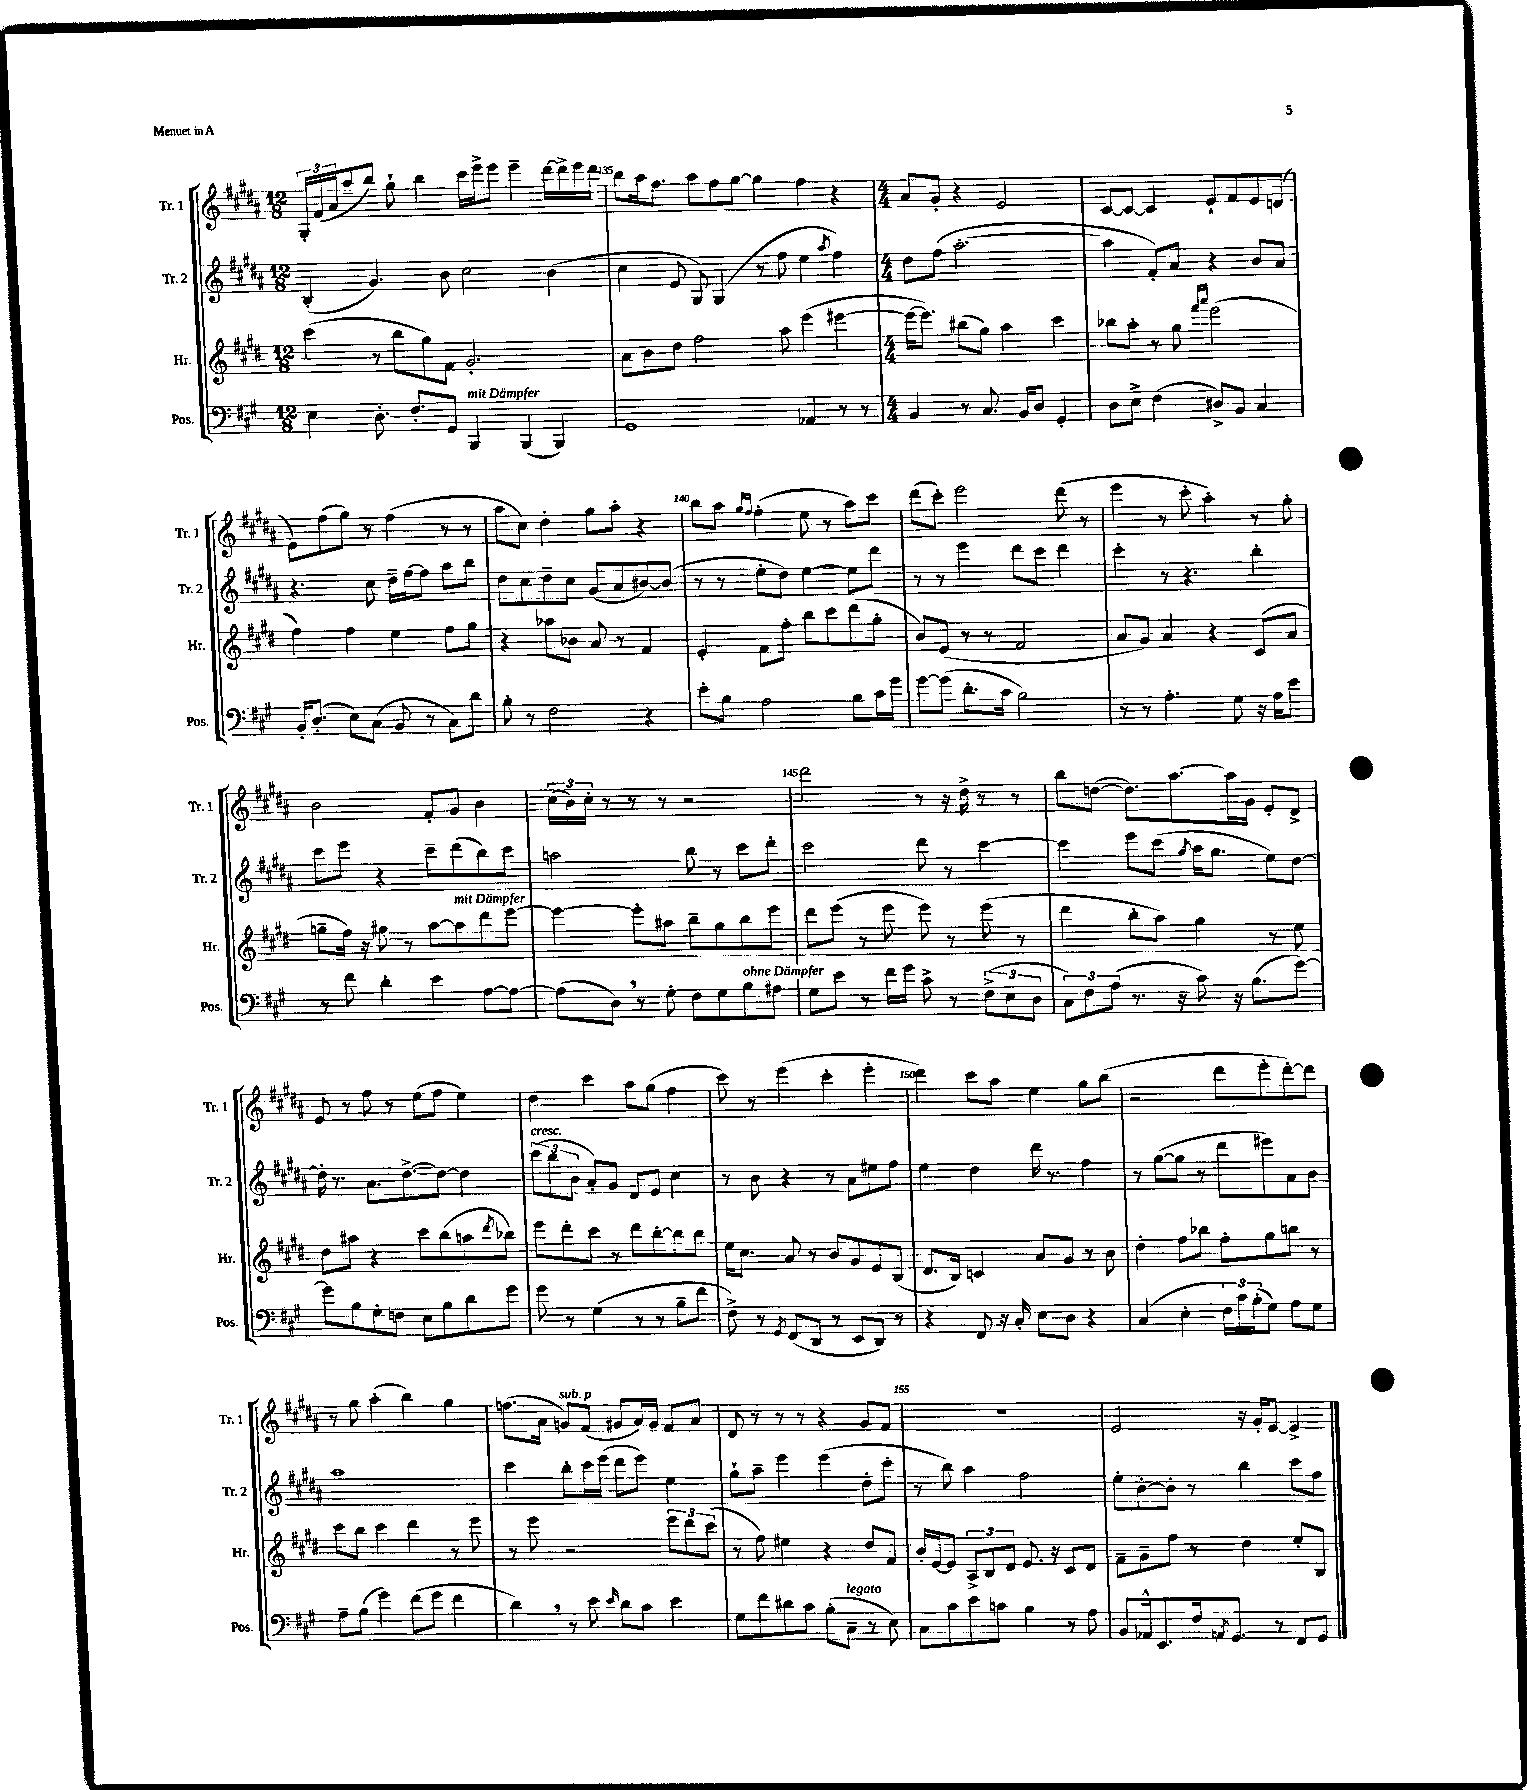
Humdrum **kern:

**kern	**kern	**kern	**kern
*staff4	*staff3	*staff2	*staff1
*clefF4	*clefG2	*clefG2	*clefG2
*k[f#c#g#]	*k[f#c#g#d#]	*k[f#c#g#d#a#]	*k[f#c#g#d#a#]
*M12/8	*M12/8	*M12/8	*M12/8
4E\	(4ccc#\	(4B'/	24G#'/LL
.	.	.	(24f#/
.	.	.	24a#/J
.	.	.	8aa#~/
8.D'\	8r	4.g#/)	8bb/J)
.	8bb\L	.	8gg#`\
8.F#'/L	.	.	.
.	8gg#\)	.	4bb\
8GG#/J	8f#\J	8b\	.
4BBB/	2.g#'/	2cc#\	16ccc#\LL
.	.	.	16eee^\J
.	.	.	8eee\J
(4BBB/	.	.	4eee~\
4BBB/)	.	(4b\	[16ddd#\LL
.	.	.	16ddd#^\]
.	.	.	16eee\
.	.	.	16ddd#\JJ
=	=	=	=
1GG#	8a\L	4cc#\	8bb\L
.	8b\	.	16aa#\k
.	.	.	8.ff#\J
.	8dd#\J	8e/	.
.	2ff#\	8G#/)	8aa#\L
.	.	(4G#/	8ff#\
.	.	.	[8gg#\J
.	.	8r	4gg#\]
.	8aa\	8ff#\	.
4AA-/	(4eee\	4ee\	4ff#\
.	.	8qaa#/	.
8r	[4eee#\	4ff#\)	4r
8r	.	.	.
=	=	=	=
*M4/4	*M4/4	*M4/4	*M4/4
4BB/	16eee#\_LK	8dd#\L	8a#/L
.	8.eee#\]J)	.	.
.	.	(8ff#\J	8g#'/J
8r	(8bb#\L	[2.aa#'\	4r
8.C#/	8gg#\J)	.	.
.	4aa\	.	2e/
16BB/LK	.	.	.
8D/J	.	.	.
4GG#'/	4ccc#\	.	.
=	=	=	=
8D\L	8bb-\L	4aa#\]	[8c#/L
8E^\J	8aa'\J	.	8c#/_J
(4F#\	8r	8f#'/L)	4c#/]
.	8gg#\	8a#/J	.
.	16qqfff#/LL	.	.
.	16qqaaa/JJ	.	.
8D#^/L)	(2eee\	4r	8e`/L
8BB/J	.	.	8f#/
4C#/	.	8b/L	8e/
.	.	8a#/J	(8d/J
=	=	=	=
16BB'/LK	4ff#\)	4.r	8e\L)
(8.D'/J	.	.	.
.	.	.	(8ff#\
8E\L)	4ff#\	.	8gg#\J)
(8C#\J	.	8cc#\	8r
8BB/	4ee\	16dd#~\LL	(4ff#\
.	.	[16ff#\J	.
8r	.	8ff#\]J	.
8C#\L)	8ff#\L	8aa#\L	8r
8d\J	8gg#\J	8bb\J	8r
=	=	=	=
8B'\	4r	8dd#\L	8aa#\L
8r	.	8cc#\	8cc#\J)
2F#\	8aa-\L	8dd#~\	4dd#'\
.	8b-\J	8cc#\J	.
.	8a/	(8g#/L	8gg#\L
.	8r	8a#/	8aa#'\J
4r	4f#/	[8b#/)	4r
.	.	(8b#/]J	.
=	=	=	=
8e'\L	4e'/	8r	8bb\L
8B\J	.	8r	8aa#\J
.	.	.	16qqgg#/LL
.	.	.	16qqff#/JJ
2A\	8f#\L	8ee'\L	(4ff#'\
.	8ff#'\J	8dd#\J)	.
.	8bb\L	[4ee\	8ee\
.	8ccc#\	.	8r
8B\L	(8ddd#\	8ee\]L	8aa#\L)
16c#\L	8gg#'\J	8ddd#\J	8ccc#\J
16g#\JJ	.	.	.
=	=	=	=
[8g#\L	8b/L)	8r	(8ddd#\L
(8g#\]J	(8e/J	8r	8ccc#'\J)
8.d'\L	8r	4eee\	2eee\
.	8r	.	.
16c#\Jk	.	.	.
2B\)	2f#/	8ddd#\L	.
.	.	8ccc#\J	.
.	.	4ddd#\	(8ddd#\
.	.	.	8r
=	=	=	=
8r	8a/L	4ccc#'\	4eee\
8r	8g#/J)	.	.
4.A'\	4a/	8r	8r
.	.	4.r	8ccc#'\
.	4r	.	4aa#'\)
8G#\	.	.	.
16r	(8c#/L	4bb'\	8r
16A\LK	.	.	.
8e\J	8a/J	.	8gg#'\
=	=	=	=
8r	8gg~\L	8ccc#\L	2b\
8f#\	16ff#\Jk)	8eee\J	.
.	16r	.	.
4d'\	8gg#\	4r	.
.	8r	.	.
4e\	[8aa\L	8ccc#~\L	8f#'/L
.	8aa\]	(8ddd#\	8g#/J
[8A\L	8ddd#\	8bb\)	4b\
8A\_J	[8eee\J	8ccc#\J	.
=	=	=	=
(8A\]L	4eee\_	2aa\	(24cc#\LL
.	.	.	24b\)
.	.	.	24cc#'\JJ
8D\J)	.	.	8r
8r	8eee'\]L	.	8r
8G#'\	8aa#\J	.	8r
8F#\L	8bb~\L	8bb\	2r
8G#\	8gg#\	8r	.
8B\	8bb\	8ccc#\L	.
8A#\J	8eee\J	8ddd#'\J	.
=	=	=	=
8G#\L	8ddd#\L	2ccc#\	2ddd#\
8e\J	(8eee\J	.	.
8r	8r	.	.
16f#\LL	8eee\	.	.
16g#\JJ	.	.	.
8c#^\	8eee\)	8ddd#\	8r
8r	8r	8r	16r
.	.	.	16dd#^\
(12F#^\L	(8eee\	[4ccc#\	8r
12E\	.	.	.
.	8r	.	8r
12D\J	.	.	.
=	=	=	=
12C#\L)	4ddd#\	4ccc#\]	8bb\L
12F#\	.	.	.
.	.	.	([8dd\J
(12A\J	.	.	.
8.r	8bb'\L	8eee\L	8.dd\]L)
.	8aa\J)	(8ccc#\J	.
16r	.	.	[8.aa#\
.	.	8qgg#/	.
8c#\)	4gg#\	16aa#\LK	.
.	.	8.gg#\J	.
16r	.	.	16aa#\]L
(8.B\L	.	.	16g#\JJ
.	8r	8ee\L)	8e'/L
[8g#\J)	8ee\	[8dd#\J	8d#^/J
=	=	=	=
8g#\]L	8dd#\L	16dd#'\]	8e/
.	.	8.r	.
8B\	8aa#\J	.	8r
8G#'\	4r	8.a#\L	8ff#\
8F\J	.	.	8r
.	.	[8.dd#^\	.
8E\L	8ccc#\L	.	(8ee\L
8B\	(8bb\	8dd#\_J	8ff#\J
8d\	8aa\	4dd#\]	4ee\)
.	8qddd#/	.	.
8g#\J	8bb-\J)	.	.
=	=	=	=
8g#\	8eee\L	(12ccc#\L	4dd#\
.	.	12bb\	.
8r	8ddd#'\	.	.
.	.	12b\J	.
(4G#\	8ccc#\J	8a#'/L)	4ccc#\
.	8r	8g#/J	.
8r	8ddd#\L	8d#/L	8aa#\L
8r	[8bb'\	8e/J	(8gg#\J
8B~\L	8bb\]	4cc#\	4ff#\
8f#\J	8bb\J	.	.
=	=	=	=
8F#^\)	16ee\LK	8r	8ccc#\)
.	8.cc#\J	.	.
8r	.	8b\	8r
8qGG#/	.	.	.
(8FF#/L	8a/	4r	(4eee\
8DD/J	8r	.	.
8r	8b/L	8r	4ccc#'\
8EE/L	8g#/	8a#\L	.
8DD/J)	8e/	8ee#\	4eee'\
8r	(8B/J	8ff#\J	.
=	=	=	=
4r	8.d#/L	4ee\	4ddd#\)
.	16B/Jk)	.	.
8FF#/	4c/	4dd#\	8ccc#\L
16r	.	.	8aa#\J
16C#'/	.	.	.
8E\L	8a/L	16ddd#\	4ee\
.	.	8.r	.
8D\J	8g#/J	.	.
4r	8r	4ff#\	8gg#\L
.	8b\	.	(8bb\J
=	=	=	=
(4C#/	4dd#'\	8r	2r
.	.	([8gg#\L	.
4E'\	8ff#\L	8gg#\]J	.
.	8bb-\J	8r	.
24F#\LL)	8ff#'\L	8ddd#\L	8ddd#\L
24c#\	.	.	.
(24B'\J	.	.	.
8G#\J)	8gg#\	8eee#\)	8eee'\
8A\L	8bb\J	8a#\	[8ddd#'\)
8G#\J	8r	8b\J	8ddd#\]J
=	=	=	=
8A~\L	8ccc#\L	1aa#	8r
(8B\J	8bb\J	.	8gg#\
4g#\)	4ccc#\	.	(4aa#'\
(8f#\L	4ddd#\	.	4bb\)
8g#\J	.	.	.
4f#\	8r	.	4gg#\
.	8eee\	.	.
=	=	=	=
4d\)	8r	4ccc#\	(8.ff\L
.	8eee\	.	.
.	.	.	16a#\Jk
8r	2r	8bb'\L	8g/L)
8e\	.	16ccc#\L	(8f#/J
.	.	(16eee\JJ	.
16qqe/	.	.	.
8d\L	.	8ddd#\L	8g#/L
8c#\J	.	8eee\J)	16a#/L)
.	.	.	16g#/JJ
4e\	12eee\L	4ee\	8f#/L
.	12ddd#\	.	.
.	.	.	8a#/J
.	(12ccc#\J	.	.
=	=	=	=
8G#\L	8r	8gg#`\L	8d#/
8f#\	8ff#\)	8aa#~\J	8r
8d#\	4ee#\	4eee\	8r
8c#\J	.	.	8r
(8B'\L	4r	(4eee\	4r
8C#~\J	.	.	.
8r	8dd#/L	8dd#'\L	8g#/L
8E\)	8f#/J	8ccc#'\J	8f#/J
=	=	=	=
8C#\L	16b'/LL	8r	1r
.	[16e/J	.	.
8c#\	8e/]J	8bb\)	.
8e\	12A^/L	4aa#\	.
.	12B/	.	.
8c\J	.	.	.
.	12d#/J	.	.
4B\	8.e/	2ff#\	.
.	16r	.	.
8r	8c#/L	.	.
8A\	8d#/J	.	.
=	=	=	=
8BB/L	8f#~\L	8ee'\L	2e/
16AA-^^/k	8g#~\	[8b'\	.
8.EE/	.	.	.
.	8ff#\J	8b'\]J	.
16F#/k	8r	8r	.
8qAA/	.	.	.
8.GG#/J	.	.	.
.	4dd#\	4bb\	16r
.	.	.	16g#'/LK
8r	.	.	[8e/J
8FF#/L	8ee'/L	8ccc#\L	4e^/]
8GG#/J	8B/J	8ff#\J	.
==	==	==	==
*-	*-	*-	*-
